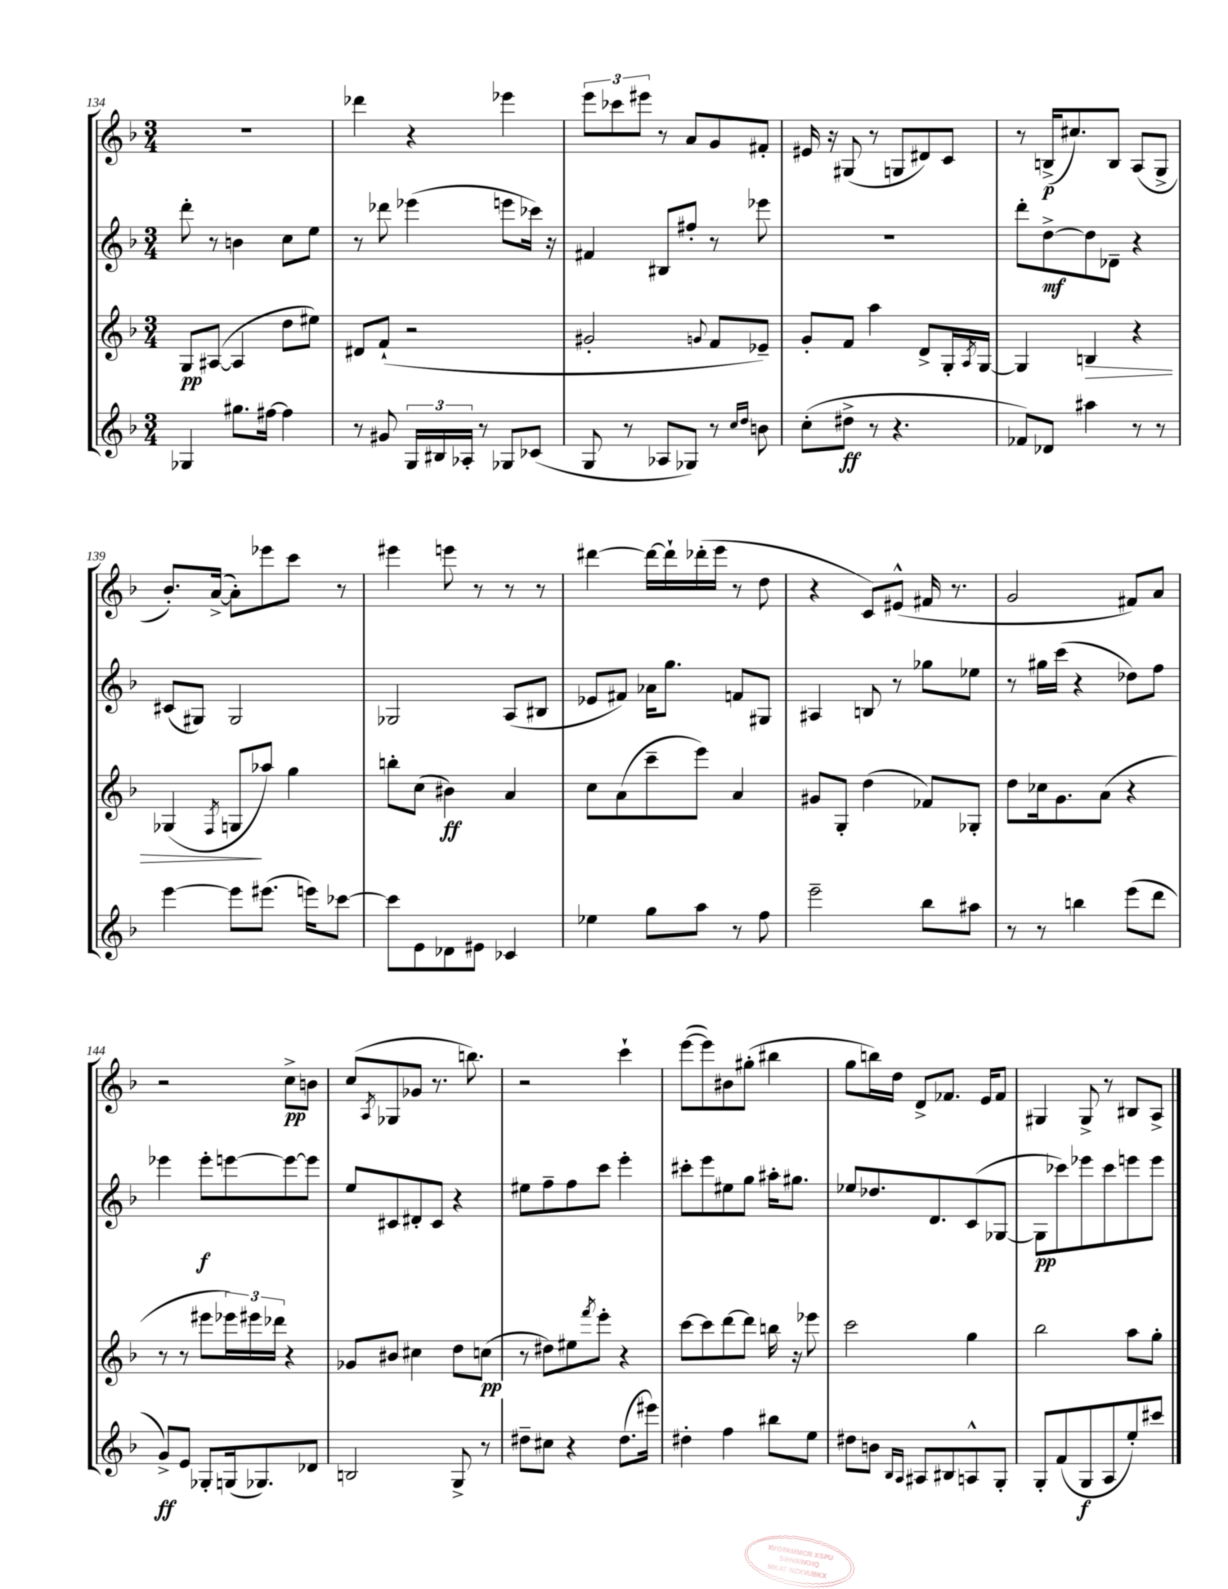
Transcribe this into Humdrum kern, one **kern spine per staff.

**kern	**dynam	**kern	**dynam	**kern	**dynam	**kern	**dynam
*part4	*part4	*part3	*part3	*part2	*part2	*part1	*part1
*staff4	*staff4	*staff3	*staff3	*staff2	*staff2	*staff1	*staff1
*clefG2	*	*clefG2	*	*clefG2	*	*clefG2	*
*k[b-]	*	*k[b-]	*	*k[b-]	*	*k[b-]	*
*M3/4	*	*M3/4	*	*M3/4	*	*M3/4	*
=134	=134	=134	=134	=134	=134	=134	=134
4G-X/	.	8G/L	pp	8ddd'\	.	2.r	.
.	.	([8A#X/J	.	8r	.	.	.
8.gg#X\L	.	4A#/]	.	4bn\	.	.	.
[16ff#X\Jk	.	.	.	.	.	.	.
4ff#\]	.	8dd\L	.	8cc\L	.	.	.
.	.	8ee#X\J)	.	8ee\J	.	.	.
=135	=135	=135	=135	=135	=135	=135	=135
8r	.	8d#X/L	.	8r	.	4ddd-X\	.
8g#X/	.	(8f`/J	.	8ddd-X\	.	.	.
24G/LL	.	2r	.	(4eee-X\	.	4r	.
24B#X/	.	.	.	.	.	.	.
24A-X'/JJ	.	.	.	.	.	.	.
8r	.	.	.	.	.	.	.
8G-X/L	.	.	.	8eeen\L	.	4eee-X\	.
(8c-X/J	.	.	.	16ccc-X\Jk)	.	.	.
.	.	.	.	16r	.	.	.
=136	=136	=136	=136	=136	=136	=136	=136
8G/	.	2g#X'/	.	4f#X/	.	12eee\L	.
.	.	.	.	.	.	12ccc-X\	.
8r	.	.	.	.	.	.	.
.	.	.	.	.	.	12eee#X\J	.
8A-X/L	.	.	.	8B#X/L	.	8r	.
8G-X/J)	.	.	.	8ff#X'/J	.	8a/L	.
.	.	8qqgn/	.	.	.	.	.
8r	.	8f/L	.	8r	.	8g/	.
16qqcc/LL	.	.	.	.	.	.	.
16qqdd/JJ	.	.	.	.	.	.	.
8bn\	.	8e-X~/J)	.	8eee-X\	.	8f#X'/J	.
=137	=137	=137	=137	=137	=137	=137	=137
(8cc'\L	.	8g'/L	.	2.r	.	16e#X/	.
.	.	.	.	.	.	16r	.
8dd#X^\J	ff	8f/J	.	.	.	(8G#X/	.
8r	.	4aa\	.	.	.	8r	.
4.r	.	.	.	.	.	8Gn/L	.
.	.	8d^/L	.	.	.	8d#X/)	.
.	.	16G'/L	.	.	.	8c/J	.
.	.	8qA/	.	.	.	.	.
.	.	[16G/JJ	.	.	.	.	.
=138	=138	=138	=138	=138	=138	=138	=138
8f-X/L)	.	4G/]	.	8ddd'\L	.	8r	.
8d-X/J	.	.	.	[8dd^\	mf	(16Bn^/KL	p
.	.	.	.	.	.	8.cc#X/)	.
!	!	!	!LO:HP:b	!	!	!	!
4aa#X\	.	4Bn/	>	8dd\]	.	.	.
.	.	.	.	8d-X~\J	.	8B/J	.
8r	.	4r	.	4r	.	(8A/L	.
8r	.	.	.	.	.	8G^/J	.
!!LO:LB:g=z
=139	=139	=139	=139	=139	=139	=139	=139
[4eee\	.	(4G-X/	.	(8c#X/L	.	8.b-'/L)	.
.	.	.	.	8G#X/J)	.	.	.
.	.	.	.	.	.	([16a^/Jk	.
.	.	8qF/	.	.	.	.	.
8eee\L]	.	8Gn/L	.	2G#/	.	8a'\L])	.
(8.eee#X\J	.	8aa-X/J)	]	.	.	8eee-X\	.
.	.	4gg\	.	.	.	8ccc\J	.
16eeen\KL)	.	.	.	.	.	.	.
[8ccc-X\J	.	.	.	.	.	8r	.
=140	=140	=140	=140	=140	=140	=140	=140
8ccc-\L]	.	8bbn'\L	.	2G-X/	.	4eee#X\	.
8e\	.	(8cc\J	.	.	.	.	.
8d-X\	.	4b#X\)	ff	.	.	8eeen\	.
8e#X\J	.	.	.	.	.	8r	.
4c-X/	.	4a/	.	(8A/L	.	8r	.
.	.	.	.	8B#X/J	.	8r	.
=141	=141	=141	=141	=141	=141	=141	=141
4ee-X\	.	8cc\L	.	8e-X/L	.	[4ddd#X\	.
.	.	(8a\	.	8f#X/J)	.	.	.
8gg\L	.	8ccc~\	.	16a-X\KL	.	16ddd#\LL_	.
.	.	.	.	8.gg\J	.	16ddd#`\]	.
8aa\J	.	8eee\J)	.	.	.	(16ddd-X'\	.
.	.	.	.	.	.	16eee\JJ	.
8r	.	4a/	.	8fn/L	.	8r	.
8ff\	.	.	.	8G#X/J	.	8dd\	.
=142	=142	=142	=142	=142	=142	=142	=142
2eee~\	.	8g#X/L	.	4A#X/	.	4r	.
.	.	8G'/J	.	.	.	.	.
.	.	(4dd\	.	8Bn/	.	8c/L)	.
.	.	.	.	8r	.	(8e#X^^/J	.
8bb-\L	.	8f-X/L)	.	8gg-X\L	.	16f#X/	.
.	.	.	.	.	.	8.r	.
8aa#X\J	.	8G-X'/J	.	8ee-X\J	.	.	.
=143	=143	=143	=143	=143	=143	=143	=143
8r	.	8dd\L	.	8r	.	2g/	.
8r	.	16cc-X\k	.	16gg#X\LL	.	.	.
.	.	8.g\	.	(16ccc\JJ	.	.	.
4bbn\	.	.	.	4r	.	.	.
.	.	(8a\J	.	.	.	.	.
(8eee\L	.	4r	.	8dd-X\L)	.	8f#X/L)	.
8ddd\J	.	.	.	8ff\J	.	8a/J	.
!!LO:LB:g=z
=144	=144	=144	=144	=144	=144	=144	=144
8g^/L)	ff	8r	.	4eee-X\	.	2r	.
8e/J	.	8r	.	.	.	.	.
8G-X'/L	.	8eee#X\L	.	8eee-'\L	f	.	.
(16Gn/k	.	24eee-X\L)	.	[8eeen\	.	.	.
.	.	24eee#X\	.	.	.	.	.
8.G-X/)	.	.	.	.	.	.	.
.	.	24ddd-X\JJ	.	.	.	.	.
.	.	4r	.	8eee\_	.	8cc^\L	pp
8d-X/J	.	.	.	8eee\J]	.	8bn\J	.
=145	=145	=145	=145	=145	=145	=145	=145
2Bn/	.	8g-X/L	.	8ee/L	.	(8cc/L	.
.	.	.	.	.	.	8qA/	.
.	.	8b#X/J	.	8c#X/	.	8G-X/	.
.	.	4cc#X\	.	8d#X'/	.	8g-X/J	.
.	.	.	.	8c#/J	.	8.r	.
8G^/	.	8dd\L	.	4r	.	.	.
.	.	.	.	.	.	8.bbn\)	.
8r	.	(8ccn\J	pp	.	.	.	.
=146	=146	=146	=146	=146	=146	=146	=146
8dd#X~\L	.	8r	.	8ee#X\L	.	2r	.
8cc#X\J	.	8dd#X\L)	.	8ff~\	.	.	.
4r	.	8ee#X\	.	8ff\	.	.	.
.	.	8qfff/	.	.	.	.	.
.	.	8eee'\J	.	8ccc\J	.	.	.
(8.dd#\L	.	4r	.	4eee'\	.	4ccc`\	.
16eee#X\Jk)	.	.	.	.	.	.	.
=147	=147	=147	=147	=147	=147	=147	=147
4dd#X'\	.	[8ccc\L	.	8ccc#X'\L	.	([8eee\L	.
.	.	8ccc\]	.	8eee\	.	8eee\])	.
4ff\	.	[8ddd\	.	8ee#X\	.	8b#X\	.
.	.	8ddd\J]	.	8gg\J	.	(8gg#X'\J	.
8bb#X\L	.	16bbn\	.	16aa#X'\KL	.	4bb#X\	.
.	.	16r	.	8.gg#X\J	.	.	.
8ee\J	.	8eee-X\	.	.	.	.	.
=148	=148	=148	=148	=148	=148	=148	=148
8dd#X\L	.	2ccc\	.	8ee-X/L	.	8gg\L	.
8bn\J	.	.	.	8.dd-X/	.	16bbn\L)	.
.	.	.	.	.	.	16dd\JJ	.
16qqB-/LL	.	.	.	.	.	.	.
16qqA/JJ	.	.	.	.	.	.	.
8A#X/L	.	.	.	.	.	8d^/L	.
.	.	.	.	8.d/	.	.	.
8B#X/	.	.	.	.	.	8.f-X/J	.
8An^^/	.	4gg\	.	(8c/	.	.	.
.	.	.	.	.	.	16e/KL	.
8G'/J	.	.	.	[8G-X/J	.	8f-/J	.
=149	=149	=149	=149	=149	=149	=149	=149
8G'/L	.	2bb-\	.	8G-\L]	pp	4G#X/	.
(8f/	.	.	.	8ccc-X\)	.	.	.
8G/	f	.	.	8eee-X\	.	8G#^/	.
8A/	.	.	.	8ccc-\	.	8r	.
8ee'/)	.	8aa\L	.	8eeen\	.	8B#X/L	.
8ccc#X/J	.	8gg'\J	.	8eee\J	.	8A^/J	.
==	==	==	==	==	==	==	==
*-	*-	*-	*-	*-	*-	*-	*-
